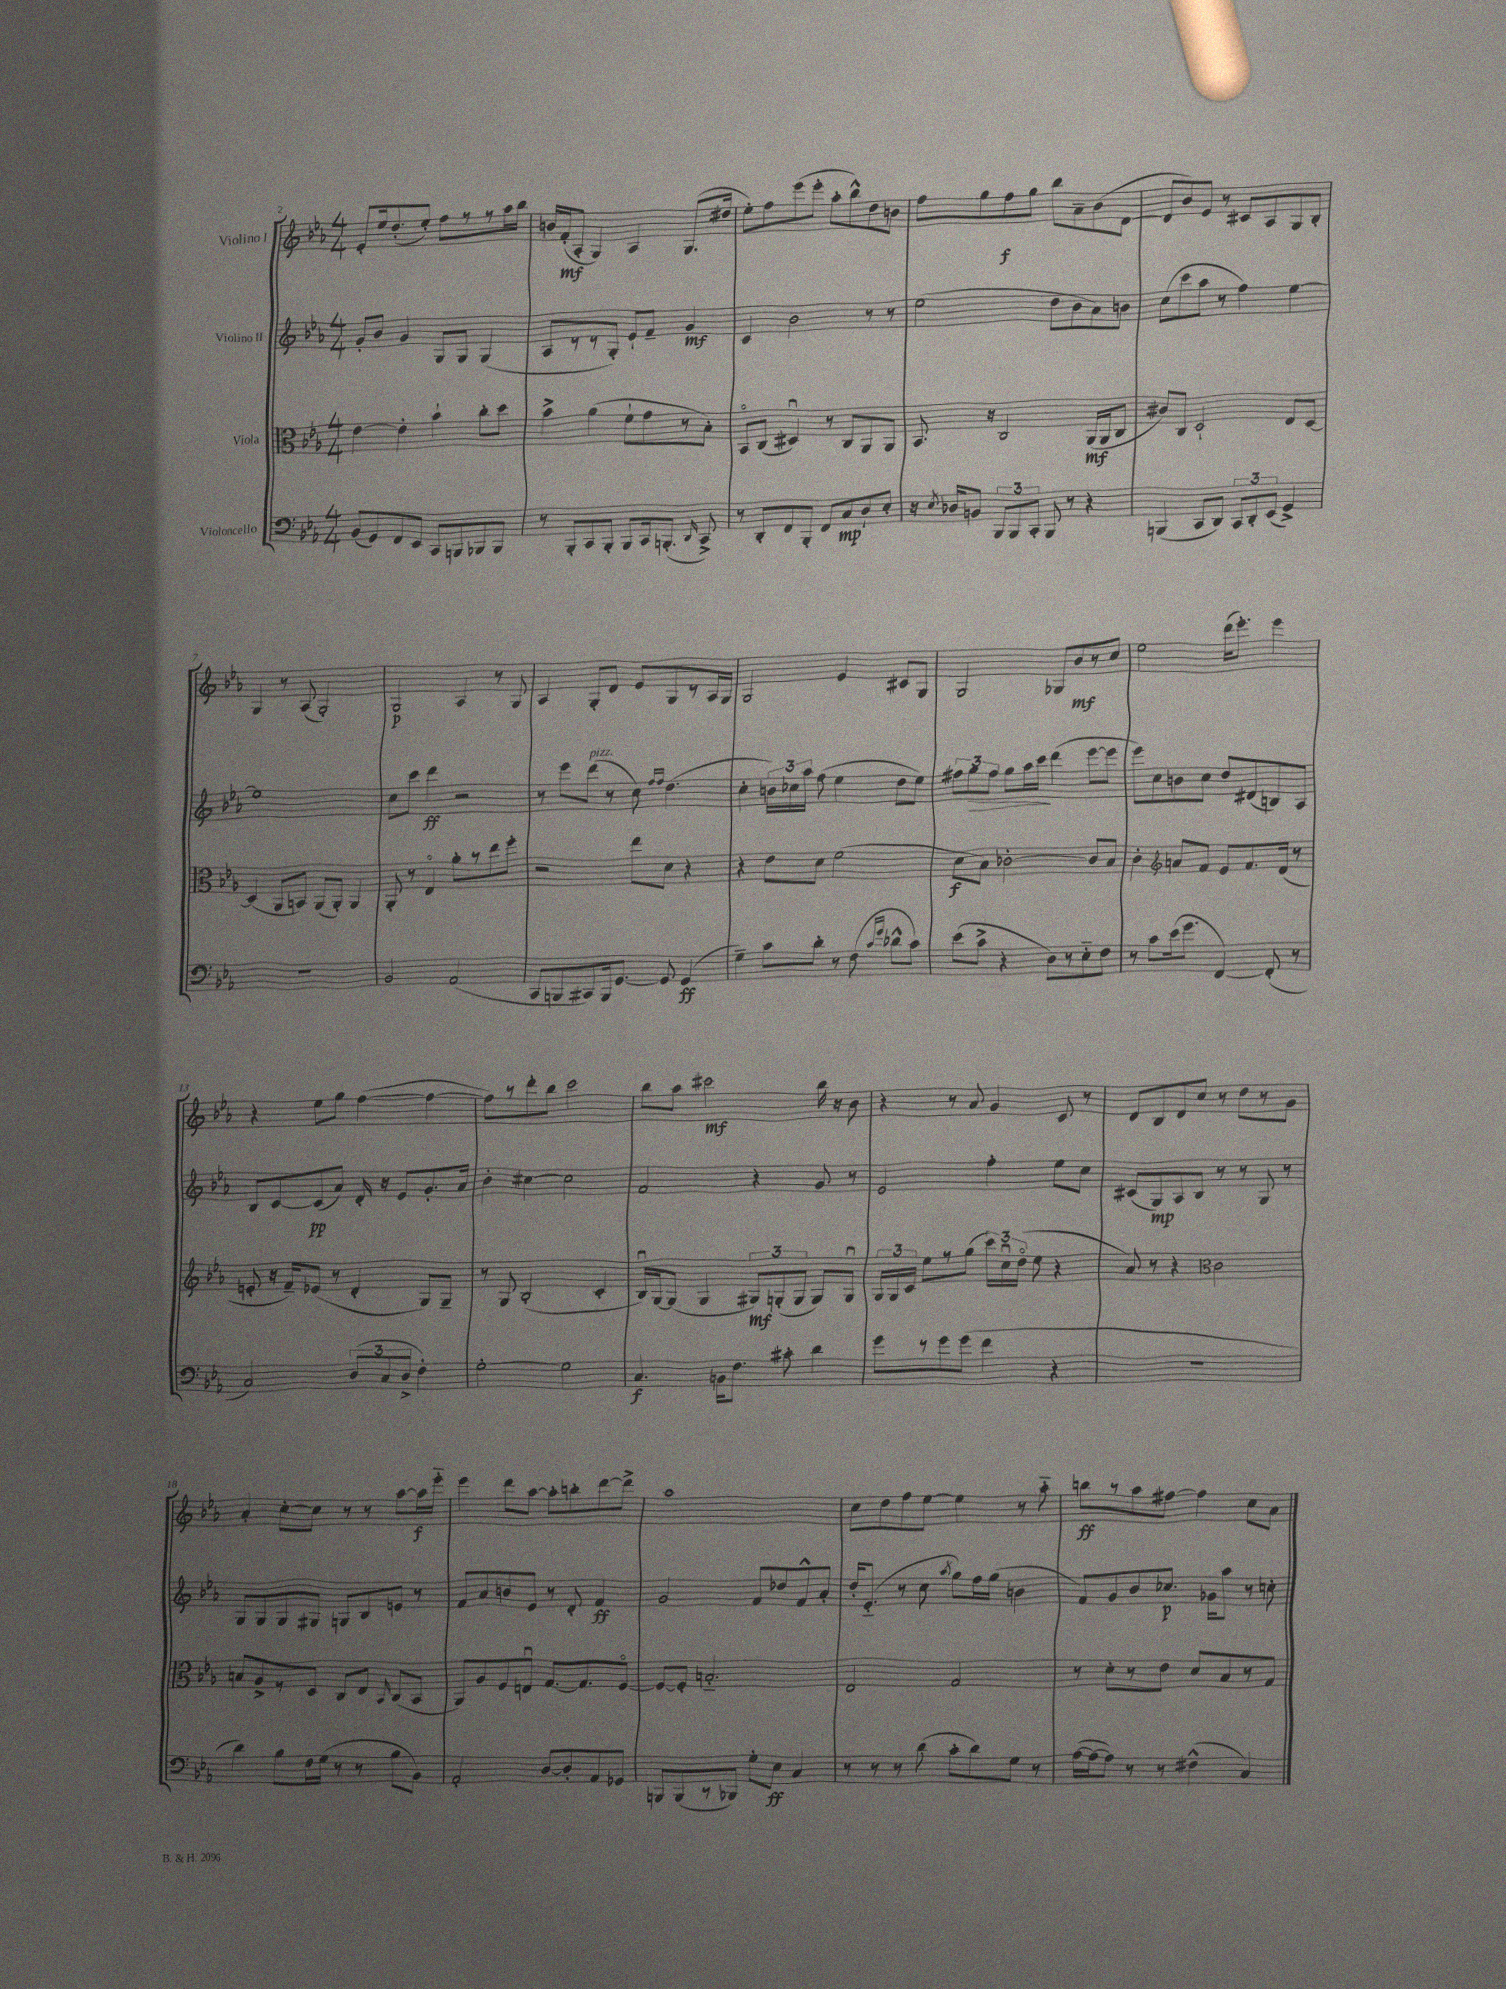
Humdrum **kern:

**kern	**kern	**kern	**kern
*staff4	*staff3	*staff2	*staff1
*clefF4	*clefC3	*clefG2	*clefG2
*k[b-e-a-]	*k[b-e-a-]	*k[b-e-a-]	*k[b-e-a-]
*M4/4	*M4/4	*M4/4	*M4/4
(8BB-	[4e-	8g'	8e-'
8GG)	.	8b-	16ee-
.	.	.	(8.dd'
8FF	4e-']	4g	.
8EE-	.	.	8ee-')
8CC	4b-`	8G	8ff
8BBB	.	8G	8r
8BBB-	8cc'	(4G	8r
8BBB-	8dd	.	16aa-
.	.	.	16bb-
=	=	=	=
8r	4b-^	8A-	16b
.	.	.	(16f'
8BBB-'	.	8r	8A-'
8CC	(4a-	8r	4G)
8BBB-'	.	8G')	.
8BBB-	8f`	8e-`	4A-
16CC	8g	8f~	.
(8.BBB'	.	.	.
.	8r	4g	(8.G
16qqDD	.	.	.
8CC^)	8B-')	.	.
.	.	.	16dd#
=	=	=	=
8r	8BB-o	4c	8ee-')
8DD'	(8C	.	8ff
8FF	4D#u)	2b-	(8eee-
8BBB-'	.	.	8eee-'
8FF	8r	.	8aa-'
8C	8C	.	8bb-^^)
8D`	8AA-	8r	8dd
8E-'	8AA-	8r	8b
=	=	=	=
16r	8.BB-	(2ee-	8ff
8qE-	.	.	.
16D-	.	.	.
8BB	.	.	8gg
.	16r	.	.
12BBB-	2C	.	8ff
12BBB-	.	.	.
.	.	.	8gg
12CC'	.	.	.
8BBB-	.	8dd	8bb-
8r	.	8b-	8a-~
4r	(16AA-	8a-)	(8b-
.	16AA-	.	.
.	8C	8b	[8d
=	=	=	=
(4BBB	8c#)	(8cc	8d]
.	8C	8ccc	8b-)
8CC	2D`	8aa-	8e-
8DD)	.	8r	8r
12CC	.	4ff)	8c#
12DD'	.	.	.
.	.	.	8A-
(12EE-	.	.	.
4GG^)	8E-	[4ee-	8G
.	[8D	.	8B-'
=	=	=	=
1r	(4D]	1ee-]	4G
.	8AA-	.	8r
.	8BB)	.	(8A-
.	(8AA-	.	2G')
.	8AA-')	.	.
.	4AA-	.	.
=	=	=	=
2BB-	8AA-'	8cc	2G
.	8r	8ccc	.
.	4E-o	4ddd	.
(2AA-	8a-'	2r	4A-
.	8r	.	.
.	8ee-	.	8r
.	8ff'	.	8G
=	=	=	=
8CC	2r	8r	4A-
8BBB	.	8eee-	.
8CC#)	.	(8ddd	8G'
16BBB	.	8r	8d
[8.GG	.	.	.
.	8ee-	8cc)	8e-
.	.	16qqff	.
.	.	16qqff	.
8GG]	8d	(4.dd	8G
(4GG	4r	.	8r
.	.	.	16A-
.	.	.	16G
=	=	=	=
4G~)	4r	4cc'	2G
8c	8e-	24b)	.
.	.	24cc-	.
.	.	24aa-	.
8d'	8d	(8ff	.
8r	(2f	4ee-	4e-
(8F	.	.	.
16qqc	.	.	.
16qqg	.	.	.
8d-^^	.	8dd	8c#
8c)	.	8ee-)	8G
=	=	=	=
(8e-	8d	12ff#	2G
.	.	12gg	.
8c^	8B-)	.	.
.	.	12ff#	.
4r	[2c-'	8gg	.
.	.	16aa-	.
.	.	16ccc	.
8D)	.	(4ddd	8G-
8r	.	.	8b-
8E-'~	8c-]	[8eee-	8r
8F	8B-	8eee-]	8cc
=	=	=	=
8r	4c'	8eee-)	2ee-
8c	.	8cc	.
*	*clefG2	*	*
(16e-	8a	8b	.
8.g	.	.	.
.	8f	8cc	.
[4FF)	8e-	8dd	(16ddd
.	.	.	8.eee-')
.	8.f	(8d#	.
(8FF']	.	8B)	4eee-
.	(16d	.	.
8r	8r	8A-	.
=	=	=	=
2C)	8e'	8B-	4r
.	16r	[8c	.
.	16f~)	.	.
.	(8e-	(8c]	8ee-
.	8r	8a-)	8gg
(12D	4d'	16d'	([4ff
.	.	16r	.
12C	.	.	.
.	.	8e-	.
12D^	.	.	.
4F')	8G)	8.g'	4ff_
.	8G~	.	.
.	.	16a-	.
=	=	=	=
[2G'	8r	4b-'	8ff])
.	8G	.	8r
.	(2B-'	[4cc#	8ddd'
.	.	.	8bb-
2G]	.	2cc#]	2ccc
.	4c'	.	.
=	=	=	=
4.C	16B-u)	2f	8bb-
.	[16G	.	.
.	(8G]	.	8aa-
.	4G	.	2ccc#
16BB	.	.	.
8.F	.	.	.
.	12G#)	4r	.
.	(12G'	.	.
8c#'	.	.	.
.	12G	.	.
4d	8G)	8g	16bb-
.	.	.	16r
.	8Gu	8r	8b-
=	=	=	=
8g	24G	2e-	4r
.	24G	.	.
.	24c	.	.
8r	8ee-	.	.
8g	8r	.	8r
(8g	(8gg	.	8a-
4f	24ccc)	4ff'	4g
.	24ccu	.	.
.	(24ddo	.	.
.	8ee-	.	.
4r	4r	8ee-	8c
.	.	8cc	8r
=	=	=	=
1r	8a-)	(8c#	8d
.	8r	8G)	8B-
.	4r	8A-	8d
.	.	8B-	8cc
*	*clefC3	*	*
.	2c	8r	8r
.	.	8r	8dd
.	.	8G	8r
.	.	8r	8g
=	=	=	=
4d)	8B	8G	4a-'
.	8A-^	8G	.
8B-	8r	8G	[8cc'
16F	8D	8G#	8cc]
(16G	.	.	.
8r	8C	8G	8r
8r	8E-	8B-	8r
.	16qqBB-	.	.
8B-	(8C	8e	[8aa-
8BB-)	8BB-	8r	16aa-]
.	.	.	16eee-'~
=	=	=	=
2AA-'	8AA-)	8f	4eee-
.	8A-	8a-	.
.	8F	8b	8ddd
.	8Eu	8e-	[8aa-
[8D	[8.G	8r	8aa-']
8D']	.	8d'	8bb'
.	8.G]	.	.
8AA-	.	4f	[8ddd
8GG-	[8Fo	.	8ddd^]
=	=	=	=
8BBB	8F_	2g	1aa-
(8BBB	8F']	.	.
8r	2.B'~	.	.
8BBB-)	.	.	.
8G'	.	8f	.
8E-	.	8dd-	.
4C	.	8f^^	.
.	.	8a-'	.
=	=	=	=
8r	2E-	16dd'	8cc
.	.	(8.e-'~	.
8r	.	.	8dd
8r	.	8r	8ff
(8d	.	8cc	[8ee-
.	.	8qaa-	.
8c'	2G	8gg)	4ee-]
8d)	.	16ff	.
.	.	(16gg	.
8G	.	4b	8r
8r	.	.	8aa-'~
=	=	=	=
([16A-	8r	8f)	8bb
16A-_	.	.	.
8A-])	8d'	8g	8r
8r	8r	8b-	8aa-
8r	8e-	8.cc-	[8ff#
(4F#^^	8d	.	4ff#]
.	.	16g-	.
.	8B-	8aa-	.
4C)	8r	8r	8cc
.	8G	8cc'	8a-
==	==	==	==
*-	*-	*-	*-
